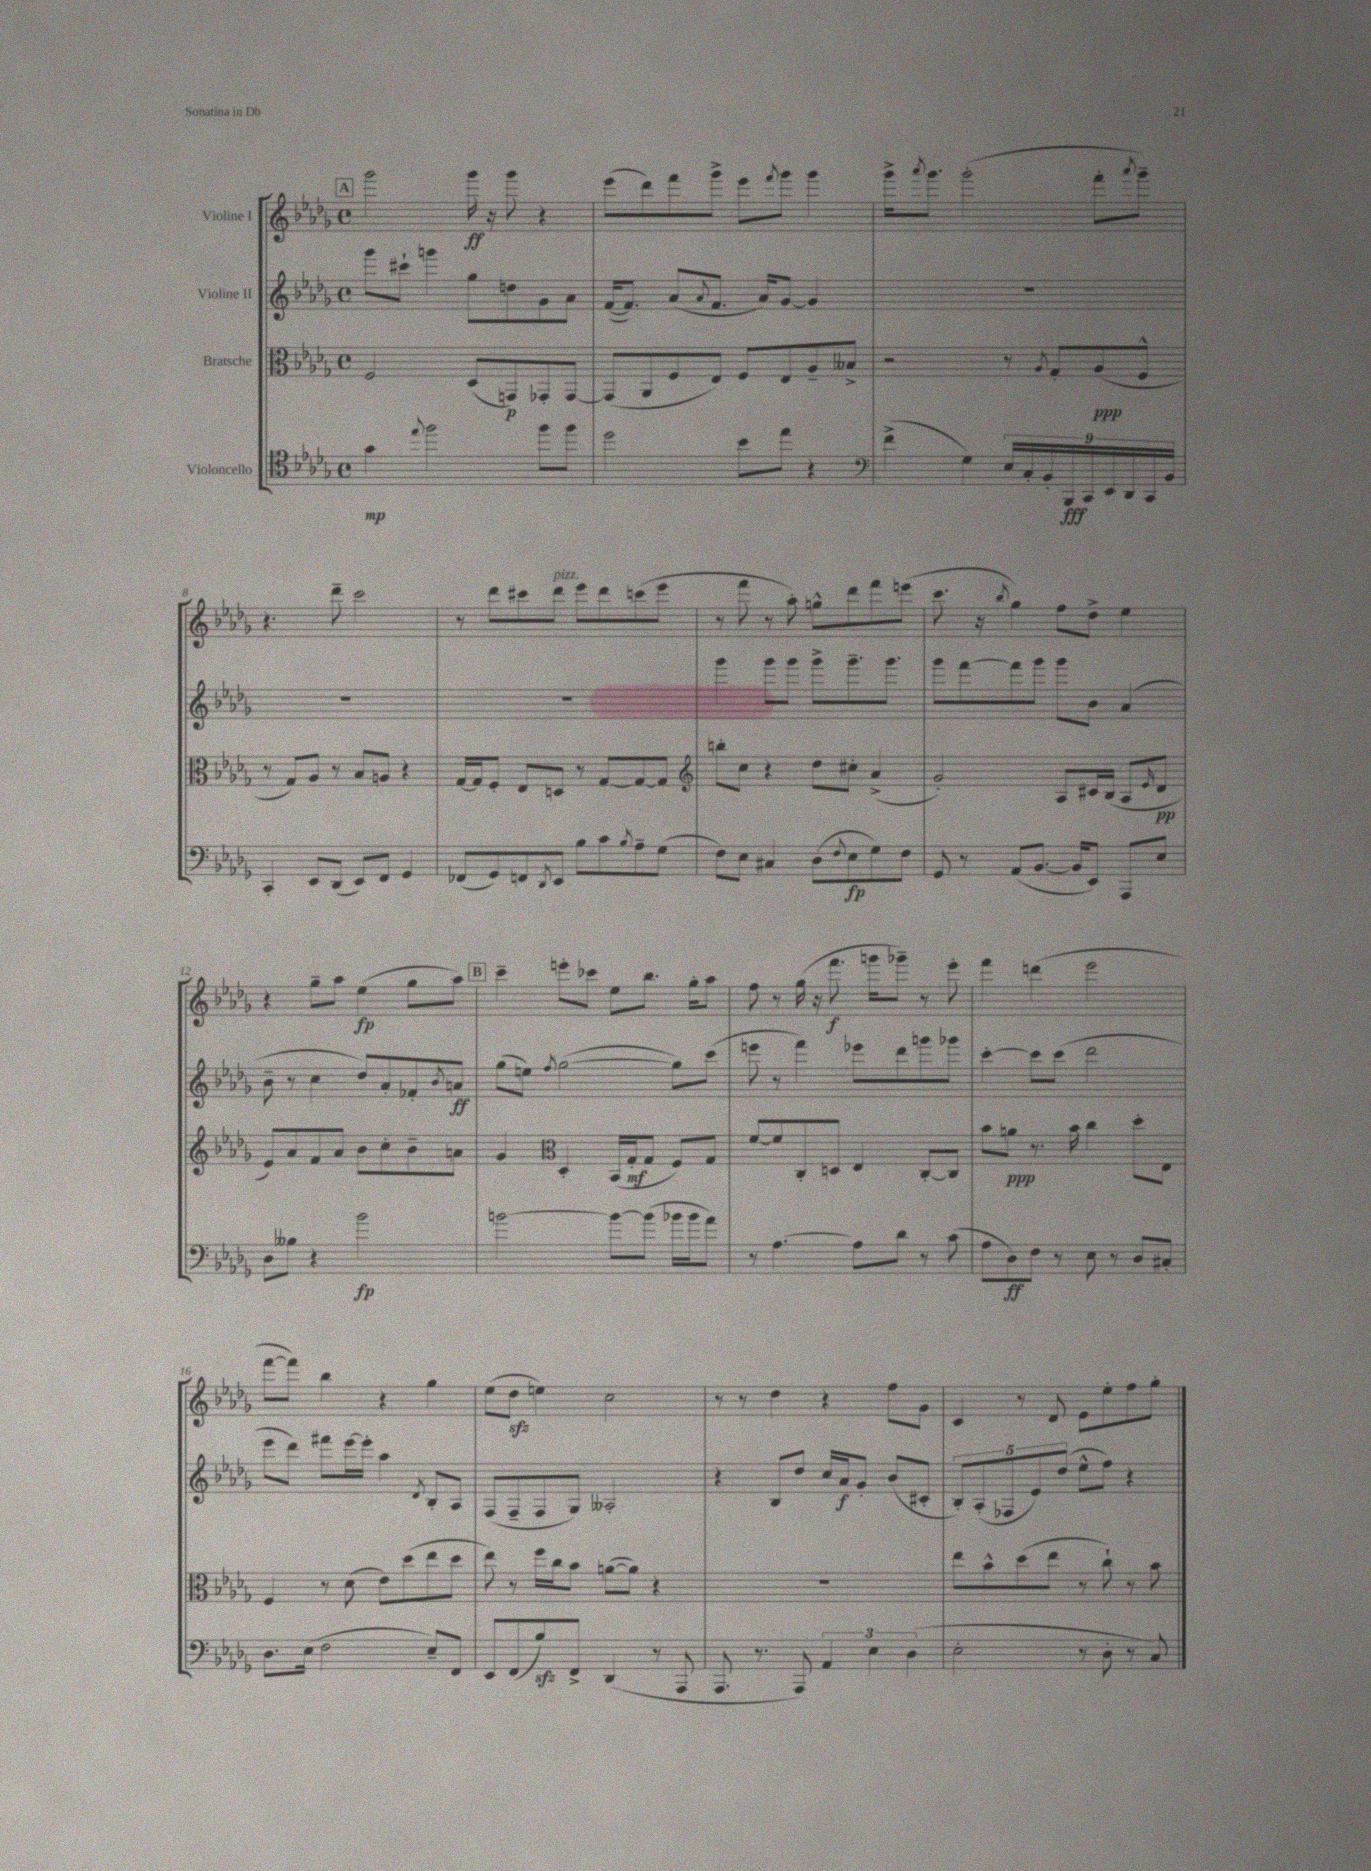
<<
\new StaffGroup <<
\new Staff = "s0" \with { instrumentName = "Violine I" } {
    \clef treble \key des \major \defaultTimeSignature \time 4/4
    \mark \markup { \box "A" } ges'''2 ges'''16\ff r16 ges'''8 r4 |
    ees'''8( des'''8) f'''8 ges'''8-> ees'''8 \acciaccatura { f'''8 } ges'''8 ges'''4 |
    ges'''16-> \acciaccatura { aes'''8 } ges'''8. ges'''2-.( f'''8-. \acciaccatura { aes'''8 } ges'''8--) |
    r4. des'''8-- c'''2 |
    r8 des'''8 cis'''8 des'''8^\markup { \italic "pizz." } ees'''8 des'''8 c'''8( ees'''8 |
    r8 f'''8 r8 aes''8-.) g''8-^ des'''8 f'''8 e'''8( |
    c'''8. r16 \acciaccatura { bes''8 } ges''4) f''8 des''8-> ees''4 |
    r4 ges''8-- aes''8 ees''4\fp( ges''8 aes''8) |
    \mark \markup { \box "B" } c'''4-- e'''8-. ces'''8 ees''8 bes''8. ges''16-. aes''8 |
    f''8 r8 ges''16( r16 f'''8.\f g'''16 ges'''8--) r8 ees'''8-. |
    f'''4 d'''4( ees'''2 |
    f'''8~ f'''8) bes''4 r4 ges''4 |
    ees''8( des''8\sfz e''4) c''2 |
    r8 r8 des''4 r4 f''8 ges'8 |
    c'4 r8 des'8 ees'8 ees''8-. f''8 ges''8-. \bar "|." |
}
\new Staff = "s1" \with { instrumentName = "Violine II" } {
    \clef treble \key des \major \defaultTimeSignature \time 4/4
    \mark \markup { \box "A" } ges'''8 cis'''8-! g'''4 ges''8 d''8 ges'8 aes'8 |
    f'16~( f'8.) aes'8( \appoggiatura { aes'8 } f'8. aes'16) ges'8~ ges'4 |
    R1 |
    R1 |
    R1 |
    ges'''4 ges'''8 ges'''8 ges'''8-> ges'''8.-- ges'''8. |
    ges'''8 f'''8~ f'''8 ges'''8 ges'''8 bes'8 aes'4( |
    bes'8-- r8 c''4 des''8) aes'8-. fes'8-. \acciaccatura { bes'8 } a'8\ff |
    \mark \markup { \box "B" } ges''8( e''8) \acciaccatura { f''8 } ges''2~( ges''8) c'''8( |
    e'''8 r8 f'''4) ees'''8 des'''8 g'''8 ges'''8 |
    c'''4~-. c'''8 c'''8( des'''2 |
    ees'''8 des'''8) fis'''8 ees'''16~ ees'''16-. aes''4 \acciaccatura { des'8 } bes8-. aes8 |
    f8( f8-- f8 ges8) aeses2-. |
    r4 bes8 des''8 c''16 aes'16\f ges'8-. bes'8( cis'8-. |
    \tuplet 5/4 { bes8-.) aes8-.( fes8 ees'8) des''8( } ees''8-^ f''8) r4 \bar "|." |
}
\new Staff = "s2" \with { instrumentName = "Bratsche" } {
    \clef alto \key des \major \defaultTimeSignature \time 4/4
    \mark \markup { \box "A" } f2 des8( g,8\p) ges,8-. ges,8~ |
    ges,8( aes,8 f8 ees8) f8 ees8 aes8-- beses8-> |
    r2 r8 \acciaccatura { aes8 } ges8-. aes8\ppp( f8-^ |
    r8 ges8) aes8 r8 bes8 a8 r4 |
    ges16~ ges16 f8-. ees8 d8 r8 ges8~ ges8~ ges8 |
    \clef treble b''8-. c''8 r4 des''8 cis''8-. aes'4->( |
    ges'2-.) aes8 cis'16 bes16( aes8 \grace { ees'16 } des'8\pp |
    ees'8) aes'8 f'8 aes'8 bes'8 c''8-. bes'8-- a'8 |
    \mark \markup { \box "B" } ges'4 \clef alto des4-. bes,16( ges16-.\mf ges8 f8) ges8 |
    f'8~ f'8 c8-. d8 ees4 c8~-. c8 |
    bes'8 a'8\ppp r8. bes'16 c''4 des''8-. ees8 |
    f4 r8 des'8( ees'8) des''8( ees''8 des''8 |
    ees''8) r8 f''16 c''16 bes'8 a'8~( a'8) r4 |
    R1 |
    ees''8 bes'8-^ des''8( ees''8 r8 c''8-!) r8 bes'8 \bar "|." |
}
\new Staff = "s3" \with { instrumentName = "Violoncello" } {
    \clef tenor \key des \major \defaultTimeSignature \time 4/4
    \mark \markup { \box "A" } ges'4\mp \appoggiatura { ees''8 } f''2 f''8 f''8 |
    des''2 bes'8 ees''8 r4 |
    \clef bass f'4->( ges4) \tuplet 9/8 { ees16 c16-. bes,16-. bes,,16\fff c,16 ees,16 des,16 c,16 bes,16 } |
    c,4-. ees,8 des,8( ees,8) f,8 ges,4 |
    fes,8( ges,8) f,8 \acciaccatura { des,8 } ees,8 bes8 c'8 \acciaccatura { bes8 } aes8-- ges8( |
    f8) ees8 cis4 des8( \appoggiatura { f8 } ees8\fp ges8) f8 |
    ges,8 r8 aes,8( bes,8.~ bes,16 ees,8) aes,,8 ees8 |
    des8 beses8 r4 bes'2\fp |
    \mark \markup { \box "B" } b'2~ b'8~ b'8( bes'16 bes'16 aes'8) |
    r8 aes4.~ aes8 des'8 r8 c'8( |
    aes8 des8\ff) f8 r8 ees8 r8 des8 cis8-. |
    des8. ees16( f2 ees8--) f,8 |
    ees,8 f,8( bes8\sfz) f,8-> des,4( r8 aes,,8 |
    aes,,8. r8. aes,,8) \tuplet 3/2 { aes,4 ees4 des4( } |
    ees2-. r8 des8-. r8 c8) \bar "|." |
}
>>
>>
\layout { \context { \Score currentBarNumber = #5 } }
